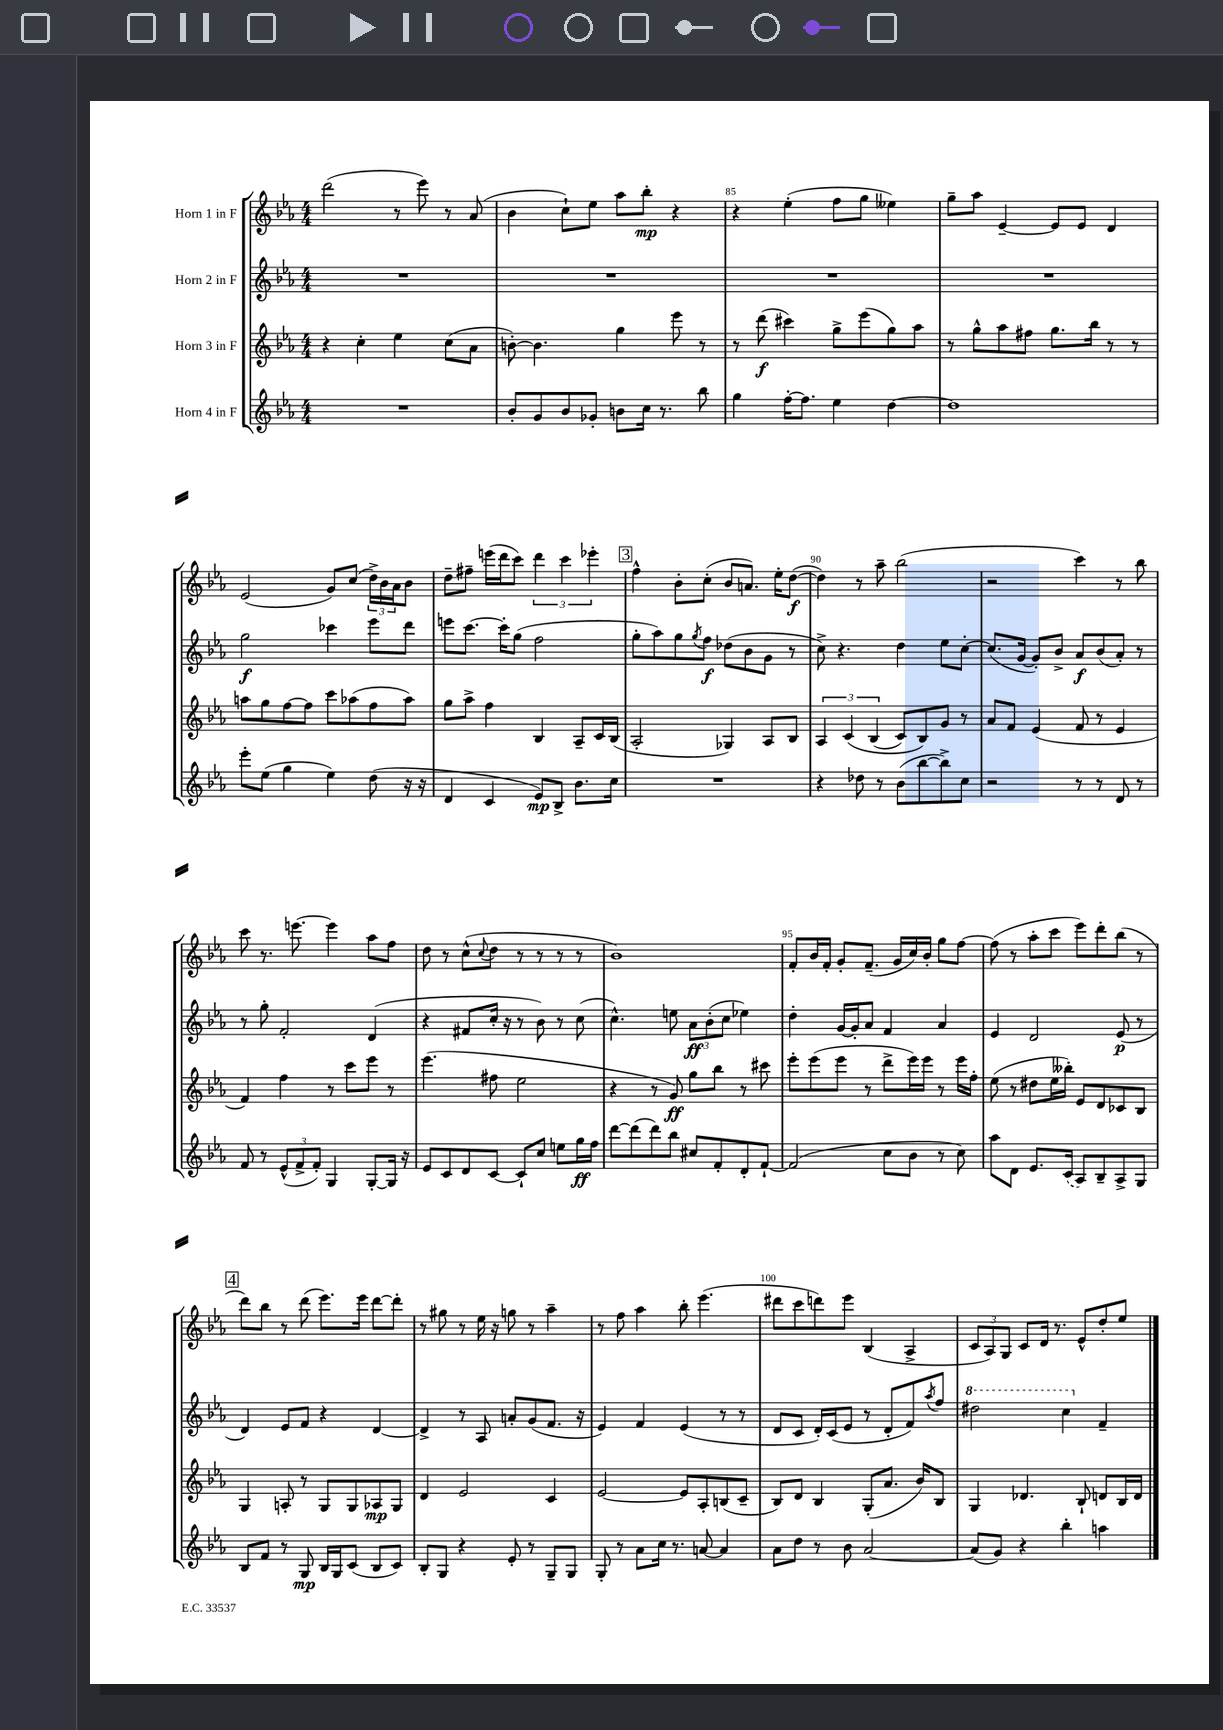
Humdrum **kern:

**kern	**kern	**kern	**kern
*staff4	*staff3	*staff2	*staff1
*clefG2	*clefG2	*clefG2	*clefG2
*k[b-e-a-]	*k[b-e-a-]	*k[b-e-a-]	*k[b-e-a-]
*M4/4	*M4/4	*M4/4	*M4/4
1r	4r	1r	(2ddd
.	4cc'	.	.
.	4ee-	.	8r
.	.	.	8eee-)
.	(8cc	.	8r
.	8a-	.	(8a-
=	=	=	=
8b-'	[8b')	1r	4b-
8g	4.b]	.	.
8b-	.	.	8cc`)
8g-'	.	.	8ee-
8b	4gg	.	8aa-
16cc	.	.	8bb-'
8.r	.	.	.
.	8eee-	.	4r
8bb-	8r	.	.
=	=	=	=
4gg	8r	1r	4r
.	(8ddd	.	.
[16ff'	4ccc#)	.	(4ee-'
8.ff]	.	.	.
4ee-	8gg^	.	8ff
.	(8eee-	.	8gg
[4dd	8gg)	.	4ee--)
.	8aa-	.	.
=	=	=	=
1dd]	8r	1r	8gg~
.	8gg^^	.	8aa-
.	8aa-	.	[4e-~
.	8ff#	.	.
.	8.gg	.	8e-]
.	.	.	8e-
.	16bb-	.	.
.	8r	.	4d
.	8r	.	.
=	=	=	=
8eee-'	8aa	2gg	(2e-
(8ee-	8gg	.	.
4gg	[8ff	.	.
.	8ff]	.	.
4ee-)	8ccc	4ccc-	8g)
.	(8aa-	.	(8cc
(8dd	8ff	8eee-	24dd^)
.	.	.	24b-
.	.	.	24a-
16r	8aa-)	8ddd	8b-
16r	.	.	.
=	=	=	=
4d	8gg	8eee	8dd~
.	8aa-^	[8.ccc	8ff#~
4c	4ff	.	(16eee
.	.	16ccc']	16ddd
.	.	(8gg	8ccc)
8e-)	4B-	2ff	6ddd
8B-^	.	.	.
.	.	.	6ccc
8.b-	8A-~	.	.
.	.	.	6eee-'
.	16c	.	.
16cc	(16B-	.	.
=	=	=	=
1r	2A-'	8gg'	4ff^^
.	.	8aa-)	.
.	.	8gg	8b-'
.	.	8qgg	.
.	.	8ff	(8cc'
.	4G-)	(8dd-	8b-
.	.	8b-	8.a)
.	8A-	8g	.
.	.	.	16ee-'
.	8B-	8r	([8dd
=	=	=	=
4r	6A-	8cc^)	4dd])
.	.	4.r	.
.	&(6c	.	.
8dd-	.	.	8r
.	(6B-	.	.
8r	.	.	8aa-~
(8b-	8c)	4dd	(2bb-
[8bb-	8B-&)	.	.
8bb-^])	8g	8ee-	.
8cc	8r	[8cc'	.
=	=	=	=
2r	8a-	(8.cc]	2r
.	8f	.	.
.	.	[16g	.
.	(4e-	8g'])	.
.	.	8b-^	.
8r	8f	8a-	4ccc)
8r	8r	(8b-	.
8d	4e-	8a-')	8r
8r	.	8r	8bb-
=	=	=	=
8f	4f)	8r	8ccc
8r	.	8gg'	8.r
(12e-^^	4ff	2f'	.
.	.	.	[8.eee
12f^	.	.	.
12f')	.	.	.
4G	8r	.	4eee]
.	8ccc	.	.
[8G'	8eee-	(4d	8aa-
16G]	8r	.	8ff
16r	.	.	.
=	=	=	=
8e-	(4.eee-	4r	8dd
8c	.	.	8r
8d	.	8f#	(8cc^^
.	.	.	8qqcc
[8c	8ff#	16cc'	8dd
.	.	16r	.
8c`]	2ee-	8r	8r
8cc	.	8b-)	8r
8ee	.	8r	8r
16gg	.	(8cc	8r
16ff	.	.	.
=	=	=	=
[8ddd	4r	4.cc^^)	1b-)
(8ddd]	.	.	.
8ddd)	8r	.	.
8bb-	8g)	8ee	.
8cc#	8gg	12a-	.
.	.	(12b-'	.
8f'	8bb-	.	.
.	.	12cc	.
8d'	8r	4ee-)	.
[8f`	8ccc#	.	.
=	=	=	=
(2f]	8eee-'	4dd'	8f'
.	(8eee-	.	16b-
.	.	.	16f'
.	8eee-	[16g	8g'
.	.	16g']	.
.	8r	8a-	(8.f~
8cc	8ddd^	4f	.
.	.	.	16g
8b-	16eee-)	.	16cc)
.	16eee-	.	16b-'
8r	8r	4a-	8gg
8cc)	16eee-	.	[8ff
.	16ff'	.	.
=	=	=	=
8aa-	(8ee-	4e-	(8ff]
8d	8r	.	8r
8.e-	8dd#	2d	8aa-'
.	16ee-	.	8ccc
(16c	16bb--')	.	.
8A-)	8e-	.	8eee-)
8B-~	8d	.	8ddd'
8A-^	8c-	(8e-	(8bb-
8G	8B-	8r	8r
=	=	=	=
8B-	4G	4d)	8ddd)
8f	.	.	8bb-
8r	8A'	8e-	8r
8G	8r	8f	(8ddd
16B-	8G	4r	8.eee-)
16G	.	.	.
(8c	8G	.	.
.	.	.	16eee-
8B-	8A-	[4d	[8ddd
8c)	8G	.	8ddd']
=	=	=	=
8B-'	4d	4d^]	8r
8G	.	.	8gg#
4r	2e-	8r	8r
.	.	8A-	16ee-
.	.	.	16r
8e-'	.	8a'	8gg
8r	.	(8g	8r
8G~	4c	8.f	4aa-~
8G	.	.	.
.	.	16r	.
=	=	=	=
8G'	[2e-	4e-)	8r
8r	.	.	8ff
8a-	.	4f	4aa-
16cc	.	.	.
8.r	.	.	.
.	8e-]	(4e-	8bb-'
[8a	8A-'	.	(4.eee-
4a]	(8B	8r	.
.	8c~	8r	.
=	=	=	=
8a-	8B-)	8d	8ddd#
8dd	8d	8c	8ccc
8r	4B-	16d')	8ddd)
.	.	(16c	.
8b-	.	8e-	8eee-
[2a-	(8G'	8r	(4B-
.	8.a-	8d'	.
.	.	8f)	4A-^
.	16b-)	.	.
.	.	8qaa-	.
.	8B-	8ff	.
=	=	=	=
(8a-]	4G	2ddd#	12c
.	.	.	12A-)
8g)	.	.	.
.	.	.	12G
4r	4.d-	.	8c
.	.	.	16d
.	.	.	8.r
4bb-'	.	4ccc	.
.	8B-`	.	8e-^^
4aa	8d	4f~	8dd'
.	16B-	.	8ee-
.	16d	.	.
==	==	==	==
*-	*-	*-	*-
